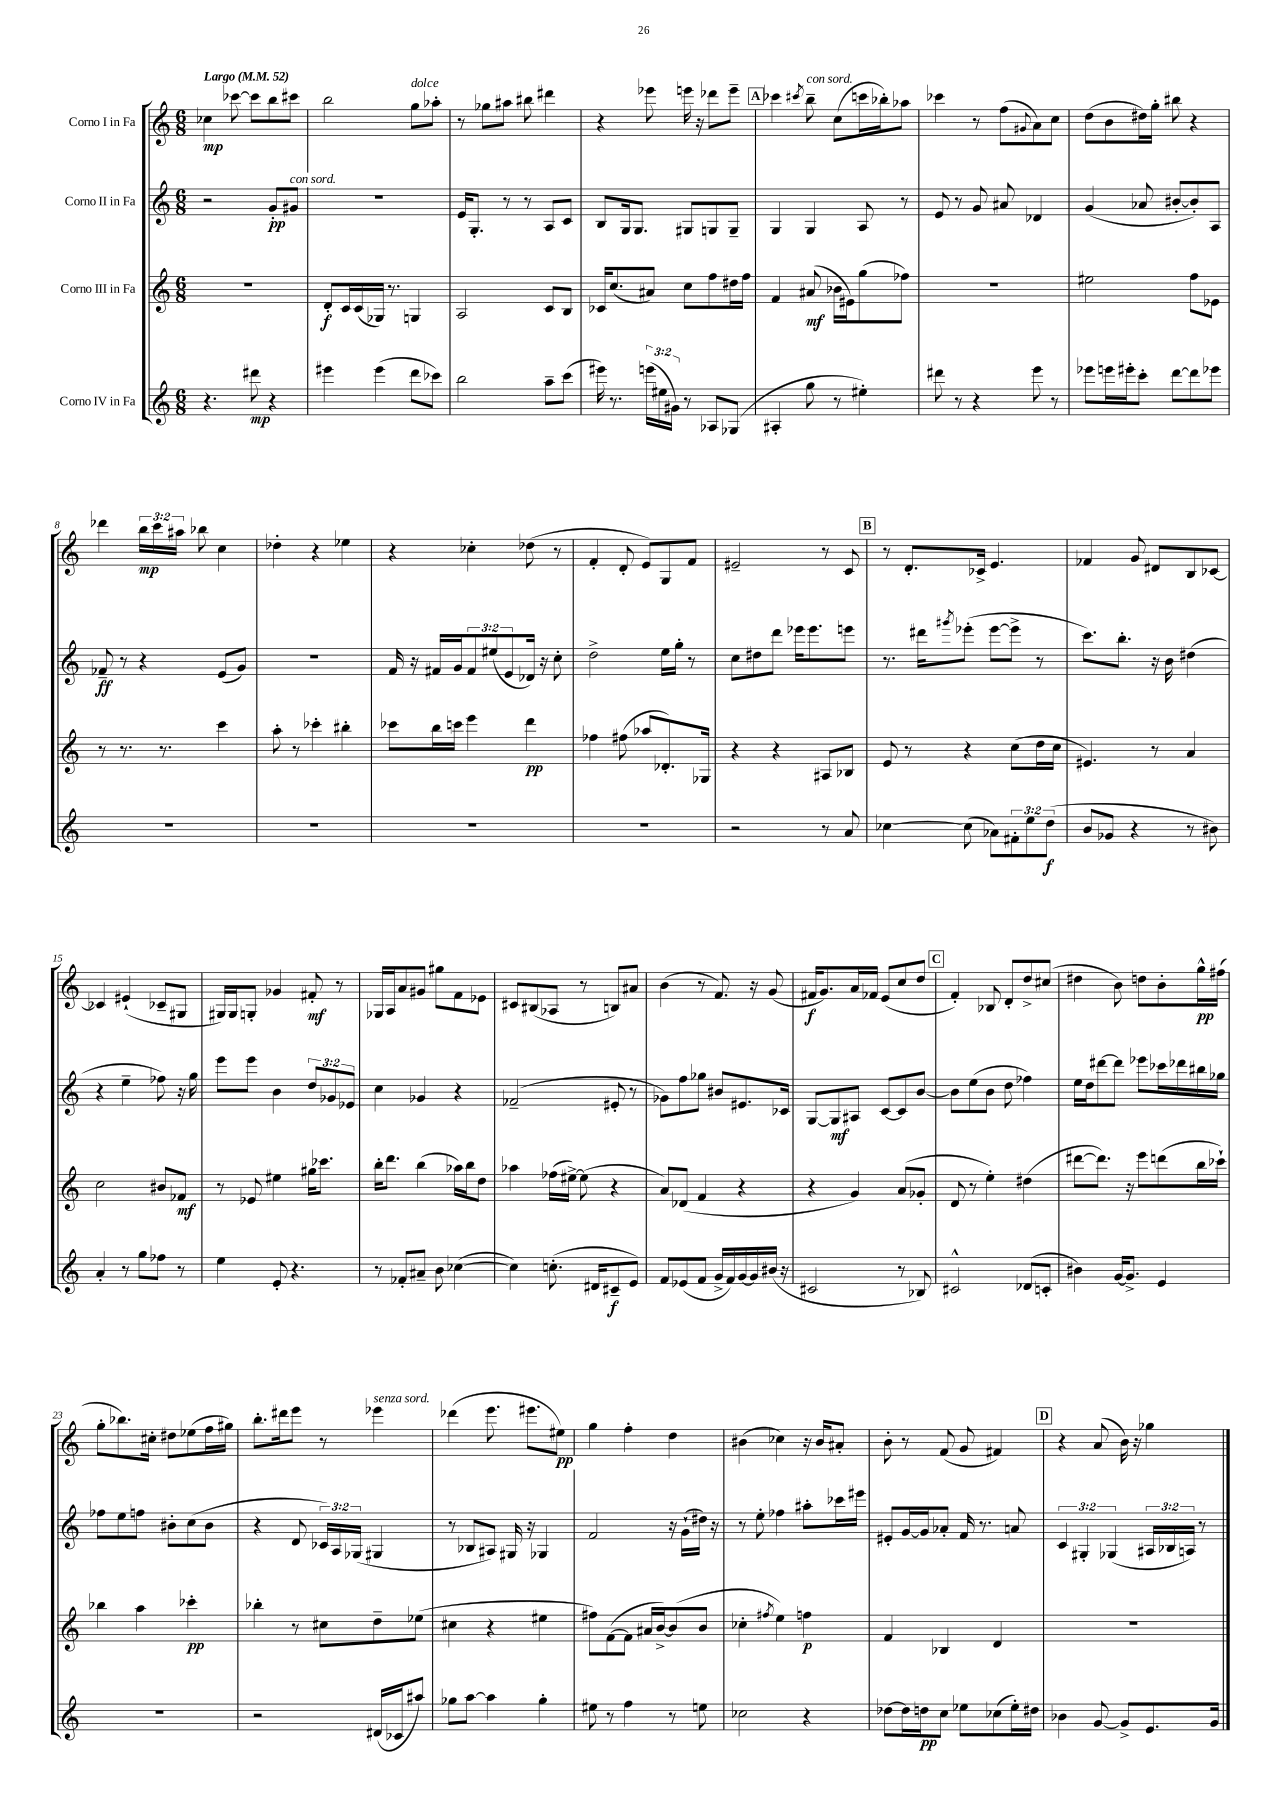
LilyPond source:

<<
\new StaffGroup <<
\new Staff = "s0" \with { instrumentName = "Corno I in Fa" } {
    \clef treble \key c \major \numericTimeSignature \time 6/8 \override Staff.TupletNumber.text = #tuplet-number::calc-fraction-text \tempo "Largo" 4 = 52
    ces''4\mp ces'''8~ ces'''8 b''8 cis'''8 |
    b''2 g''8^\markup { \italic "dolce" } aes''8-. |
    r8 ges''8 ais''8 bis''8 dis'''4 |
    r4 ees'''8 e'''16 r16 des'''8 e'''8-- |
    \mark \markup { \box "A" } ces'''4 \acciaccatura { cis'''8 } b''8--^\markup { \italic "con sord." } c''8( c'''16 bes''16-.) aes''8 |
    ces'''4 r8 f''8( \appoggiatura { gis'8 } a'8) c''8 |
    d''8( b'8 dis''16) g''16-. bis''8 r4 |
    des'''4 \tuplet 3/2 { b''16\mp c'''16 ais''16 } bes''8 c''4 |
    des''4-. r4 ees''4 |
    r4 ces''4-. des''8( r8 |
    f'4-. d'8-. e'8) g8 f'8 |
    eis'2-- r8 c'8 |
    \mark \markup { \box "B" } r8 d'8.-. ces'16-> e'4. |
    fes'4 g'8 dis'8 b8 ces'8~ |
    ces'4 eis'4-!( ces'8-- gis8 |
    gis16) gis16 g8-. ges'4 fis'8-.\mf r8 |
    ges16 a16 a'8 gis'8 gis''8 f'8 ees'8 |
    cis'8 bis8( aes8 r8 b8) ais'8 |
    b'4( r8 f'8.) r16 g'8( |
    fis'16\f g'8.) a'16 fes'16 e'8( c''8 d''8 |
    \mark \markup { \box "C" } f'4-.) bes8 d'8-. d''8-> cis''8( |
    dis''4 b'8) d''8 b'8-. g''16-^\pp fis''16( |
    g''8-. bes''8.) cis''16-. dis''8 ees''8( f''16 gis''16) |
    b''8.-. dis'''16 e'''8 r8 ees'''4^\markup { \italic "senza sord." } |
    des'''4( e'''8. eis'''8. eis''8\pp) |
    g''4 f''4-. d''4 |
    bis'4( ces''4) r16 bis'16 ais'8-. |
    b'8-. r8 f'8( g'8 fis'4) |
    \mark \markup { \box "D" } r4 a'8( b'16) r16 ges''4 \bar "|." |
}
\new Staff = "s1" \with { instrumentName = "Corno II in Fa" } {
    \clef treble \key c \major \numericTimeSignature \time 6/8 \override Staff.TupletNumber.text = #tuplet-number::calc-fraction-text
    r2 g'8-.\pp gis'8^\markup { \italic "con sord." } |
    R2. |
    e'16 g8.-. r8 r8 a8 c'8 |
    b8 g16 g8. gis8 g8 g8-- |
    \mark \markup { \box "A" } g4 g4 a8 r8 |
    e'8 r8 g'8 ais'8 des'4 |
    g'4( aes'8 bis'8~-. bis'8-.) a8 |
    fes'8--\ff r8 r4 e'8( g'8) |
    R2. |
    f'16 r16 fis'16 g'16 \tuplet 3/2 { fis'8 eis''8( e'8 } des'16) r16 c''8-. |
    d''2-> e''16 g''16-. r8 |
    c''8 dis''8 d'''8 ees'''16 ees'''8. e'''8 |
    \mark \markup { \box "B" } r8. dis'''16 \acciaccatura { gis'''8 } ees'''8-.( ees'''8~ ees'''8-> r8 |
    c'''8.) b''8.-. r16 b'16 dis''4( |
    r4 e''4-- fes''8) r16 g''16 |
    e'''8 e'''8 b'4 \tuplet 3/2 { d''8 ges'8 ees'8 } |
    c''4 ges'4 r4 |
    fes'2--( eis'8-. r8 |
    ges'8) f''8 ges''8 bis'8 eis'8. ces'16 |
    g8~ g8\mf ais8 c'8~ c'8 b'8~ |
    \mark \markup { \box "C" } b'8 e''8( b'8 d''8 fes''4) |
    e''16 d''16 dis'''8~ dis'''8 ees'''8 ces'''16 des'''16 bis''16 ges''16 |
    fes''8 e''8 f''8 bis'8-. c''8( bis'8 |
    r4 d'8 \tuplet 3/2 { ces'16) a16 ges16( } gis4 |
    r8 bes8 ais8) gis16 r16 ges4 |
    f'2 r16 g'16-!( dis''16) r16 |
    r8 e''8-. fes''4 ais''8-. ces'''16 eis'''16 |
    eis'8-. g'16~ g'16 aes'8-. f'16 r8. a'8 |
    \mark \markup { \box "D" } \tuplet 3/2 { c'4 gis4-. ges4( } \tuplet 3/2 { ais16 bes16 a16) } r8 \bar "|." |
}
\new Staff = "s2" \with { instrumentName = "Corno III in Fa" } {
    \clef treble \key c \major \numericTimeSignature \time 6/8
    R2. |
    d'8-.\f c'16 c'16( ges16) r8. g4 |
    a2 c'8 b8 |
    ces'16 c''8.( ais'8) c''8 f''8 dis''16 f''16 |
    \mark \markup { \box "A" } f'4 ais'8\mf( bes'16 eis'16) g''8( fes''8) |
    R2. |
    eis''2 f''8 ees'8 |
    r8 r8. r8. c'''4 |
    a''8-. r8 ces'''4-. bis''4-. |
    ces'''8 b''16 c'''16 e'''4 d'''4\pp |
    fes''4 fis''8( aes''8 des'8.-.) ges16 |
    r4 r4 ais8 bes8 |
    \mark \markup { \box "B" } e'8 r8 r4 c''8( d''16 c''16 |
    eis'4.) r8 a'4 |
    c''2 bis'8 fes'8\mf |
    r8 ees'8 eis''4 gis''16 ces'''8. |
    b''16-. d'''8. b''4( aes''16) b''16 d''8 |
    aes''4 fes''16( eis''16~->) eis''8( r4 |
    a'8) des'8( f'4 r4 |
    r4 g'4) a'8( ges'8-. |
    \mark \markup { \box "C" } d'8 r8 e''4-.) dis''4( |
    dis'''8~ dis'''8.) r16 e'''8 d'''8( b''16 ces'''16-!) |
    bes''4 a''4 ces'''4-.\pp |
    bes''4-. r8 cis''8 d''8-- ees''8( |
    cis''4 r4 eis''4 |
    fis''8) f'8~( f'8 ais'16 b'16~->) b'8( b'8 |
    ces''4-. \acciaccatura { fis''8 } e''4) f''4\p |
    f'4 bes4 d'4 |
    \mark \markup { \box "D" } R2. \bar "|." |
}
\new Staff = "s3" \with { instrumentName = "Corno IV in Fa" } {
    \clef treble \key c \major \numericTimeSignature \time 6/8 \override Staff.TupletNumber.text = #tuplet-number::calc-fraction-text
    r4. dis'''8\mp r4 |
    eis'''4 eis'''4( d'''8 ces'''8) |
    b''2 a''8-- c'''8( |
    eis'''16) r8. \tuplet 3/2 { e'''16( eis''16 gis'16) } r8 aes8 ges8( |
    \mark \markup { \box "A" } ais4-. g''8 r8 eis''4-.) |
    dis'''8 r8 r4 e'''8 r8 |
    ees'''8 e'''16 eis'''16-. c'''8-. d'''8~ d'''8 ees'''8 |
    R2. |
    R2. |
    R2. |
    R2. |
    r2 r8 a'8 |
    \mark \markup { \box "B" } ces''4~ ces''8( aes'8) \tuplet 3/2 { fis'8-. e''8 d''8\f( } |
    b'8 ges'8 r4 r8 bis'8) |
    a'4-. r8 g''8 fes''8 r8 |
    e''4 e'8-. r4. |
    r8 fes'8-. ais'8-- b'8 ces''4~( |
    ces''4) c''8.-.( dis'16 cis'8--\f e'8) |
    f'8 ees'8( f'8 g'16-> f'16) g'16~ g'16 bis'16( r16 |
    cis'2 r8 bes8) |
    \mark \markup { \box "C" } cis'2-^ des'8( c'8-. |
    bis'4) g'16~ g'8.-> e'4 |
    R2. |
    r2 dis'16( ces'16 ais''8) |
    ges''8 a''8~ a''4 ges''4-. |
    eis''8 r8 f''4 r8 e''8 |
    ces''2 r4 |
    des''8~ des''16 d''16\pp c''8 ees''8 ces''8( ees''16-.) dis''16 |
    \mark \markup { \box "D" } bes'4 g'8~ g'8-> e'8. g'16 \bar "|." |
}
>>
>>
